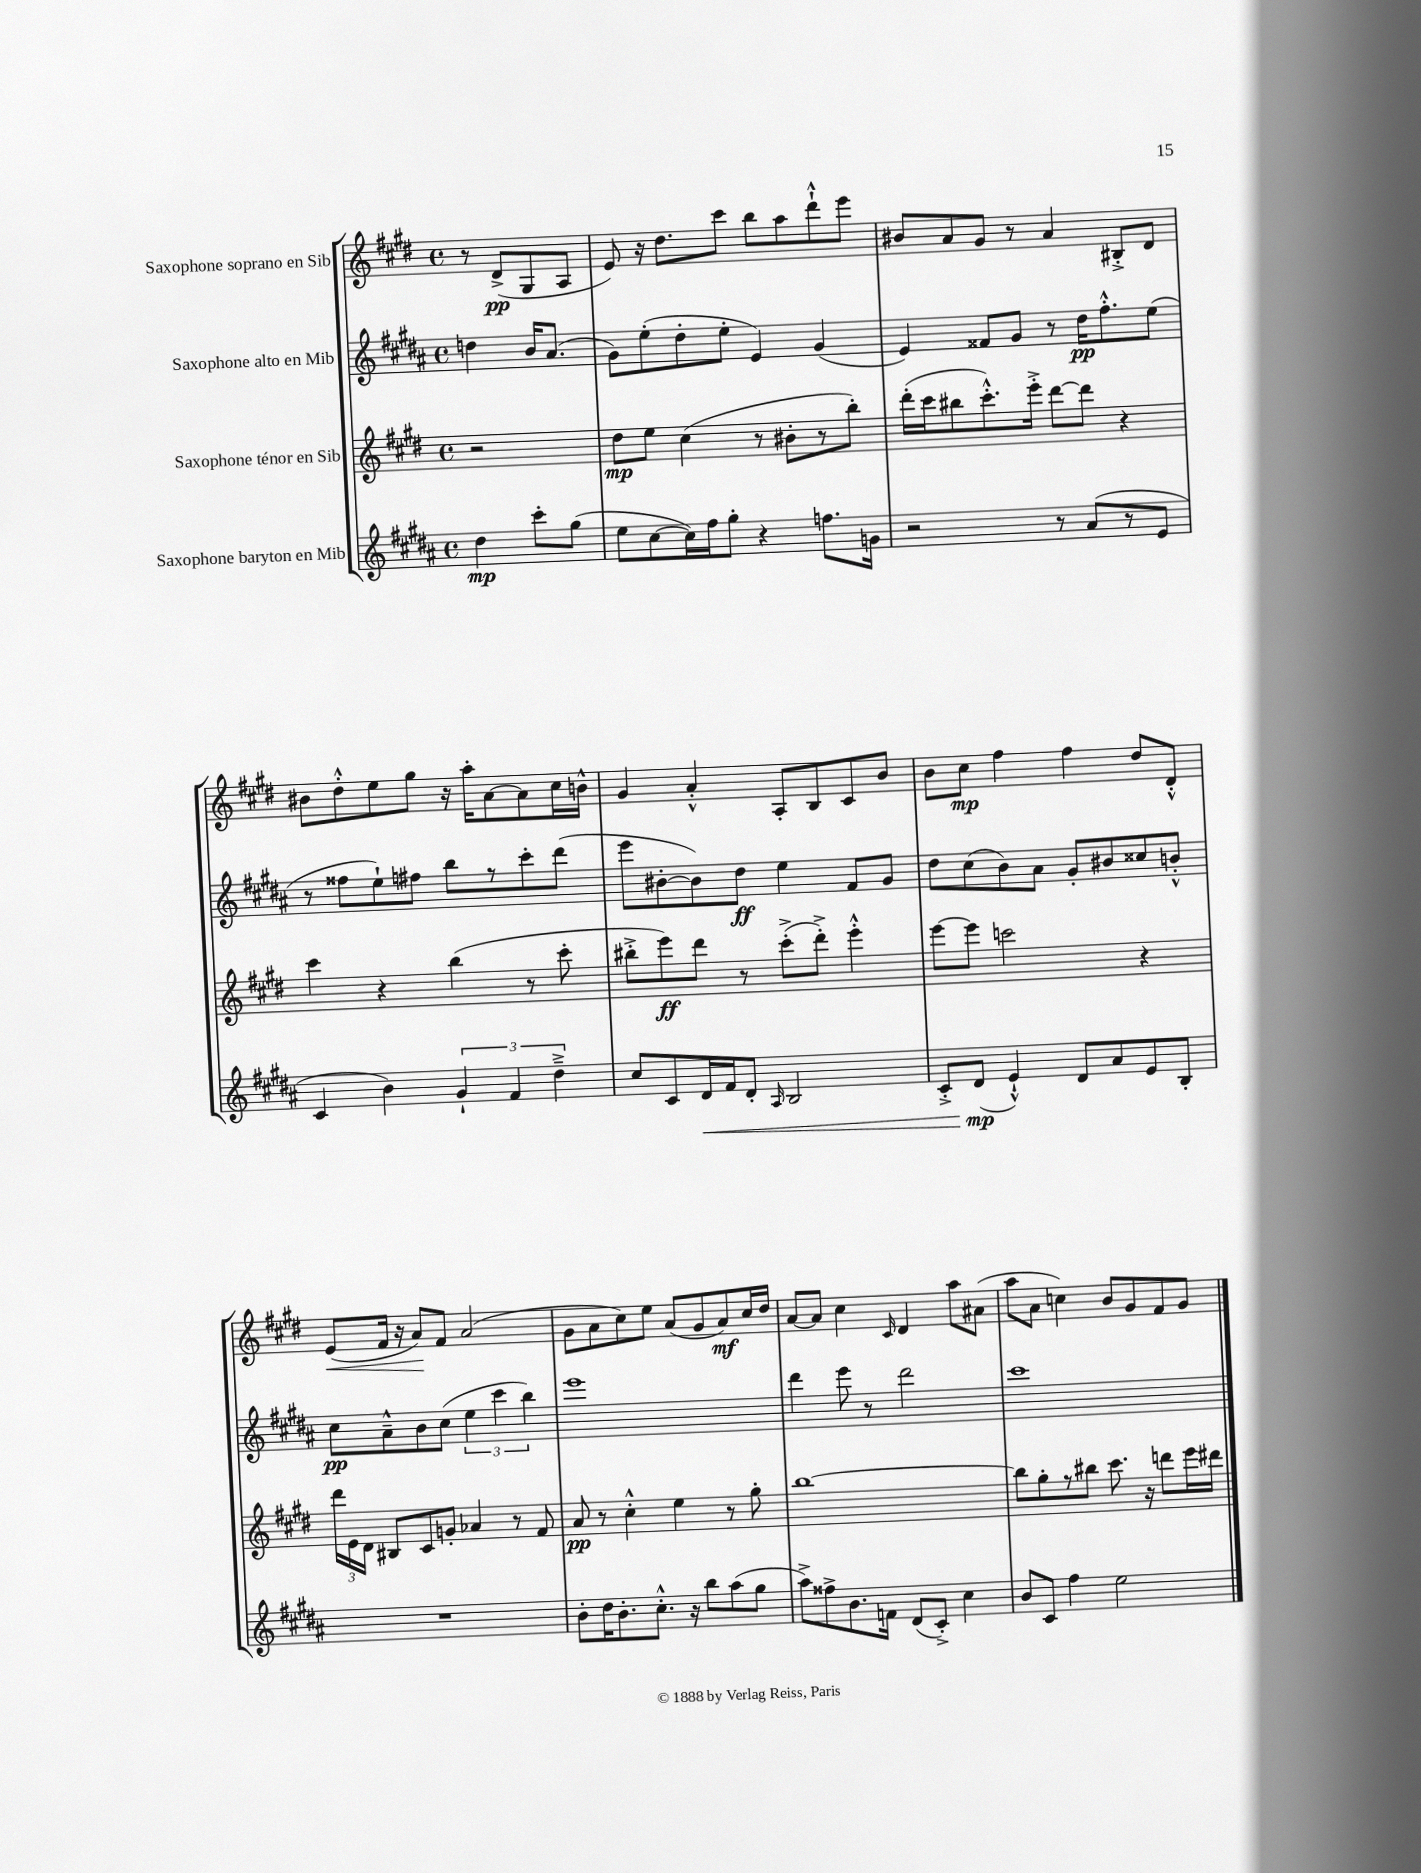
<<
\new StaffGroup <<
\new Staff = "s0" \with { instrumentName = "Saxophone soprano en Sib" } {
    \clef treble \key e \major \defaultTimeSignature \time 4/4 \partial 2
    \autoBeamOff r8 dis'8[->\pp( gis8 a8] |
    e'8) r16 dis''8.[ cis'''8] b''8[ a''8 dis'''8-!-^ e'''8] |
    bis'8[ a'8 gis'8] r8 a'4 bis8[-.-> dis'8] |
    bis'8[ dis''8-.-^ e''8 gis''8] r16 a''16[-. a'8~ a'8 cis''16 b'16]-^ |
    gis'4 a'4-.-^ a8[-. b8 cis'8 b'8] |
    b'8[ cis''8]\mp fis''4 fis''4 dis''8[ dis'8]-.-^ |
    e'8[\<( fis'16] r16 a'8[\!) fis'8] a'2( |
    gis'8[ a'8 cis''8) e''8] a'8[( gis'8 a'8\mf) cis''16 dis''16] |
    a'8[~ a'8] cis''4 \grace { cis'16 } dis'4 a''8[ ais'8]( |
    a''8[ a'8] c''4) b'8[ gis'8 fis'8 gis'8] \bar "|." |
}
\new Staff = "s1" \with { instrumentName = "Saxophone alto en Mib" } {
    \clef treble \key b \major \defaultTimeSignature \time 4/4 \partial 2
    \autoBeamOff d''4 b'16[ ais'8.]( |
    gis'8[) e''8-.( dis''8-. e''8]-. e'4) gis'4( |
    e'4) fisis'8[ gis'8] r8 dis''16[\pp fis''8.-.-^ e''8]( |
    r8 fisis''8[ e''8-!) fis''8] b''8[ r8 cis'''8-. dis'''8]( |
    e'''8[ bis'8~-. bis'8) dis''8]\ff e''4 fis'8[ gis'8] |
    dis''8[ cis''8( b'8) ais'8] gis'8[-. bis'8 cisis''8 b'8]-.-^ |
    cis''8[\pp ais'8---^ b'8 cis''8]( \tuplet 3/2 { e''4 cis'''4 b''4) } |
    e'''1 |
    dis'''4 e'''8 r8 dis'''2 |
    cis'''1 \bar "|." |
}
\new Staff = "s2" \with { instrumentName = "Saxophone ténor en Sib" } {
    \clef treble \key e \major \defaultTimeSignature \time 4/4 \partial 2
    \autoBeamOff r2 |
    dis''8[\mp e''8] cis''4( r8 bis'8[-. r8 b''8]-.) |
    dis'''16[-.( cis'''16 bis''8 cis'''8.-.-^) e'''16]-.-> dis'''8[~ dis'''8] r4 |
    cis'''4 r4 b''4( r8 cis'''8-. |
    bis''8[-.-> e'''8\ff) dis'''8] r8 cis'''8[-.->( dis'''8]-.->) e'''4-.-^ |
    e'''8[~ e'''8] c'''2 r4 |
    \tuplet 3/2 { dis'''16[ e'16 dis'16] } bis8[ cis'8 g'8]-. aes'4 r8 fis'8 |
    a'8\pp r8 cis''4-.-^ e''4 r8 gis''8-. |
    b''1~ |
    b''8[ gis''8-. r8 bis''8] cis'''8. r16 d'''8[ e'''16 dis'''16] \bar "|." |
}
\new Staff = "s3" \with { instrumentName = "Saxophone baryton en Mib" } {
    \clef treble \key b \major \defaultTimeSignature \time 4/4 \partial 2
    \autoBeamOff dis''4\mp cis'''8[-. gis''8]( |
    e''8[ cis''8~ cis''16) fis''16 gis''8]-. r4 f''8.[ g'16] |
    r2 r8 ais'8[( r8 e'8] |
    cis'4 b'4) \tuplet 3/2 { gis'4-! fis'4 dis''4---> } |
    cis''8[ cis'8 dis'16\< fis'16 dis'8]-. \grace { ais16 } b2 |
    cis'8[-.-> dis'8]\mp\!( e'4-!-^) dis'8[ ais'8 e'8 b8]-. |
    R1 |
    b'8[-. dis''16 b'8.-. cis''8.]-.-^ r16 b''8[ ais''8( gis''8] |
    ais''8[->) fisis''8-> b'8. f'16] dis'8[( cis'8]-.->) cis''4 |
    b'8[ cis'8] fis''4 e''2 \bar "|." |
}
>>
>>
\layout { \context { \Score \remove "Bar_number_engraver" } }
